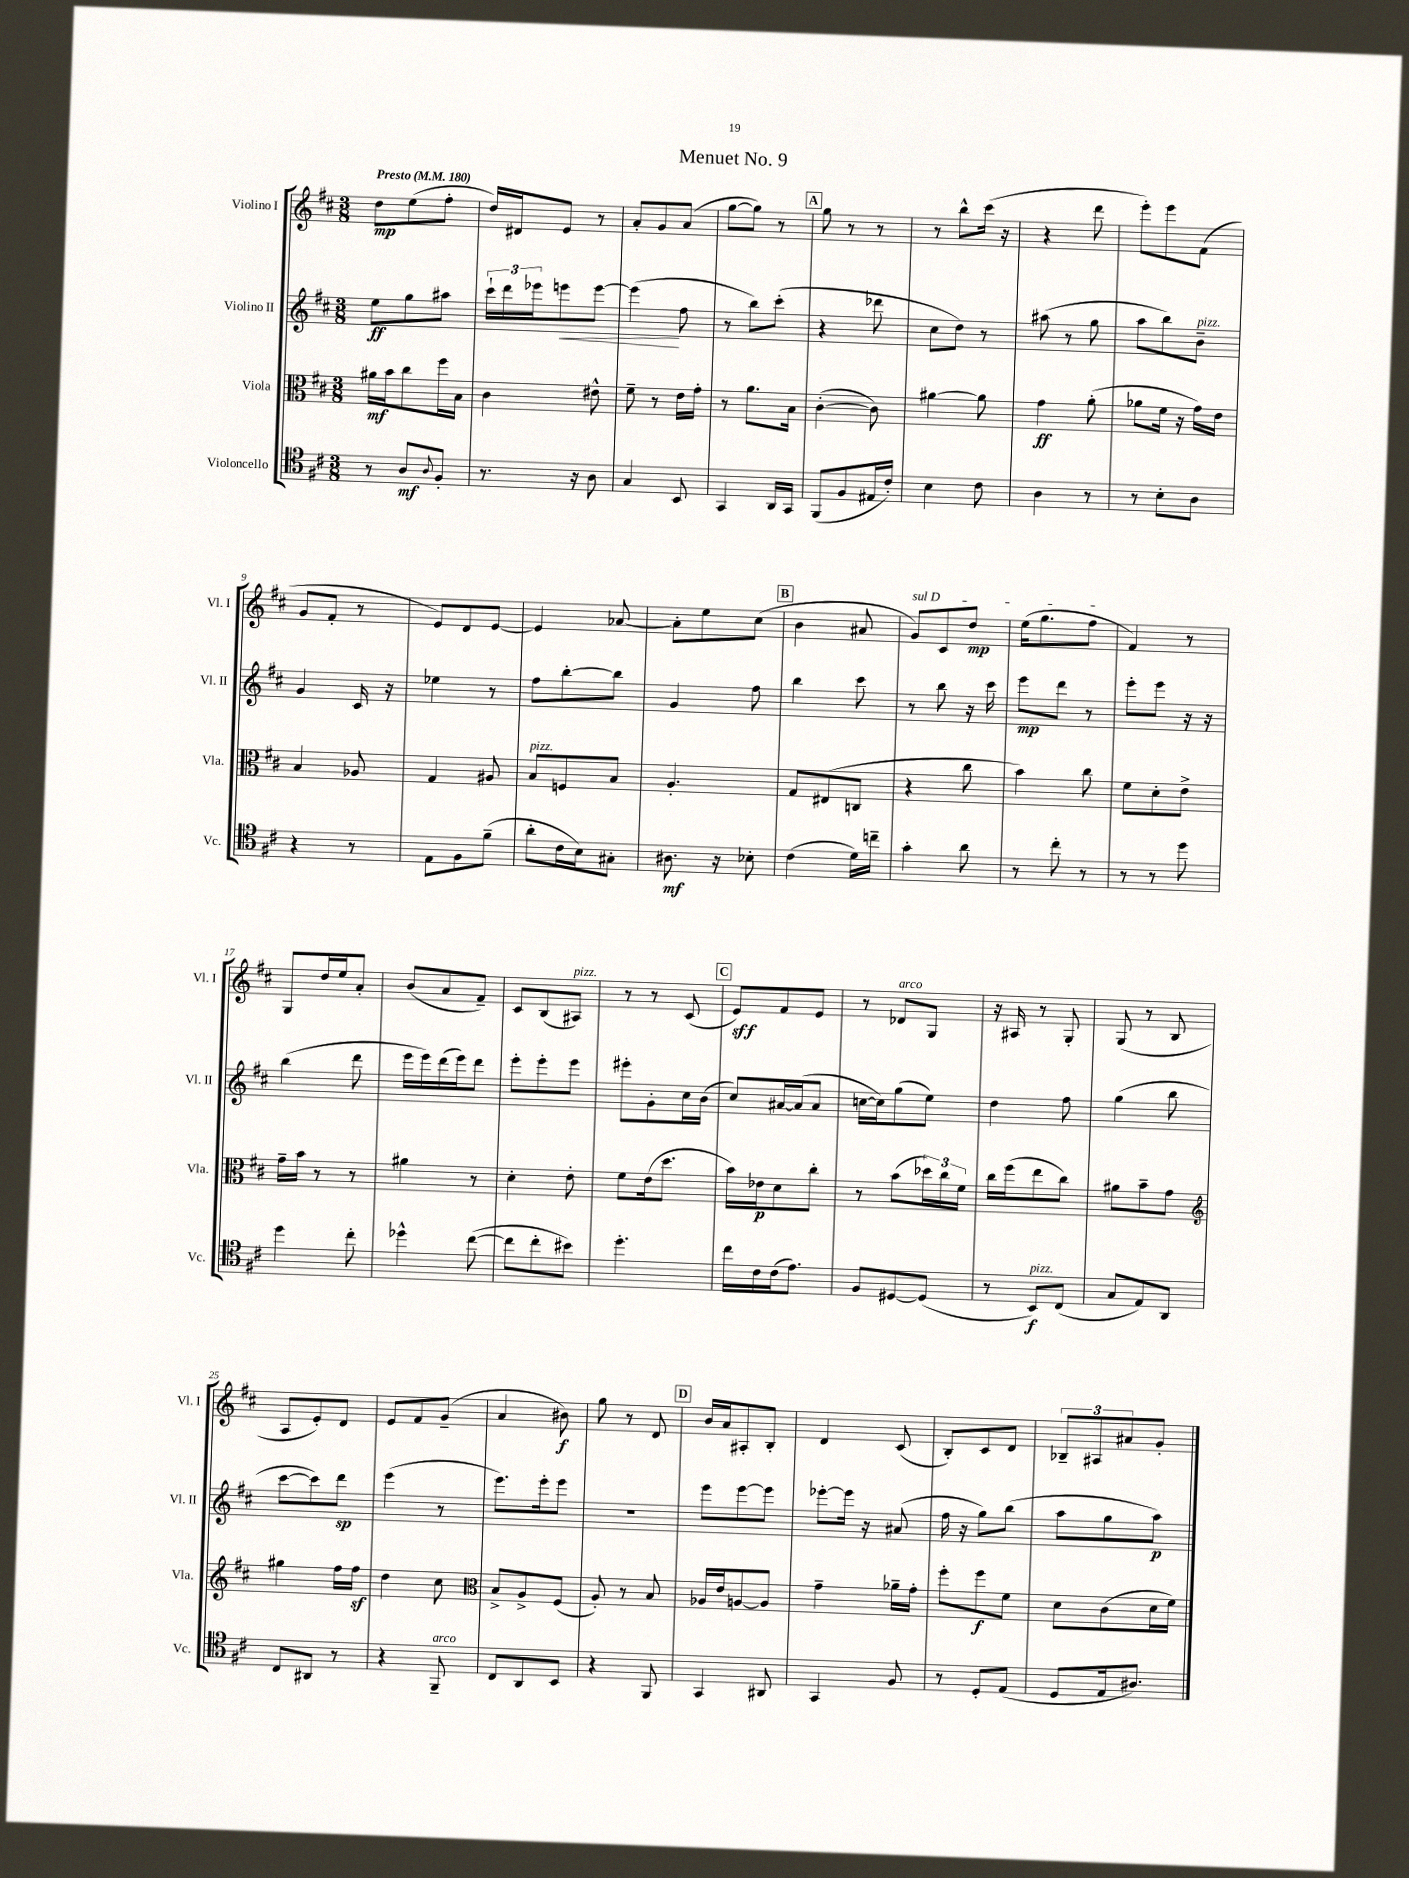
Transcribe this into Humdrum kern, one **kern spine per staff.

**kern	**kern	**kern	**kern
*staff4	*staff3	*staff2	*staff1
*clefC4	*clefC3	*clefG2	*clefG2
*k[f#c#]	*k[f#c#]	*k[f#c#]	*k[f#c#]
*M3/8	*M3/8	*M3/8	*M3/8
*MM180	*MM180	*MM180	*MM180
8r	16a#\LL	8ee\L	8dd\L
.	16b\J	.	.
8A/L	8cc#\	8gg\	(8ee\
8qqA/	.	.	.
8F#'/J	16ff#\L	8aa#\J	8ff#'\J
.	16B\JJ	.	.
=	=	=	=
8.r	4c#\	24ccc#`\LL	16dd/LL)
.	.	24ddd\	.
.	.	.	16d#/J
.	.	24eee-\J	.
.	.	8eee\	8e/J
16r	.	.	.
8A\	8e#^^\	[8eee\J	8r
=	=	=	=
4G/	8f#~\	(4eee\]	8a'/L
.	8r	.	8g/
8BB/	16e\LL	8ff#\	(8a/J
.	16g'\JJ	.	.
=	=	=	=
4GG/	8r	8r	[8gg\L
.	8.a\L	8bb\L)	8gg\]J)
16AA/LL	.	(8ccc#'\J	8r
16GG/JJ	16B\Jk	.	.
=	=	=	=
(8FF#/L	([4c#'\	4r	8gg\
8F#/	.	.	8r
16E#/L	8c#\])	8ddd-\	8r
16c#'/JJ)	.	.	.
=	=	=	=
4B\	[4a#\	8cc#\L	8r
.	.	8dd\J)	8bb^^\L
8c#\	8a#\]	8r	(16ccc#\Jk
.	.	.	16r
=	=	=	=
4A\	4g\	(8aa#\	4r
.	.	8r	.
8r	(8a'\	8gg\	8ddd\
=	=	=	=
8r	8a-\L	8aa\L	8eee'\L)
8B'\L	16f#\Jk	8bb\)	8eee\
.	16r	.	.
8A\J	16g\LL)	8b~\J	(8f#\J
.	16e\JJ	.	.
=	=	=	=
4r	4B/	4g/	8g/L
.	.	.	8f#'/J
8r	8A-/	16c#/	8r
.	.	16r	.
=	=	=	=
8E\L	4G/	4ee-\	8e/L)
8F#\	.	.	8d/
(8f#~\J	8A#/	8r	[8e/J
=	=	=	=
8a'\L	8B/L	8ff#\L	4e/]
16c#\L	8F/	[8bb'\	.
16B\J)	.	.	.
8G#'\J	8B/J	8bb\]J	[8a-/
=	=	=	=
8.A#\	4.A'/	4g/	8a-'\]L
.	.	.	8ee\
16r	.	.	.
8B-'\	.	8ff#\	(8cc#\J
=	=	=	=
(4c#\	8G/L	4bb\	4b\
.	(8E#/	.	.
16d\LL)	8C/J	8ccc#\	8a#/
16cc~\JJ	.	.	.
=	=	=	=
4g'\	4r	8r	8g/L)
.	.	8bb\	8c#/
8a\	8cc#\	16r	8dd/J
.	.	16ccc#\	.
=	=	=	=
8r	4b\)	8eee\L	(16ee\LK
.	.	.	8.gg\
8cc#'\	.	8ddd\J	.
8r	8cc#\	8r	8ff#\J
=	=	=	=
8r	8f#\L	8eee'\L	4f#/)
8r	8d'\	8eee\J	.
8dd\	8e^\J	16r	8r
.	.	16r	.
=	=	=	=
4dd\	16g~\LL	(4bb\	8G/L
.	16b\JJ	.	.
.	8r	.	16dd/L
.	.	.	16ee/J
8cc#'\	8r	8ddd\	8a'/J
=	=	=	=
4dd-^^\	4a#\	16eee\LL	(8b/L
.	.	16eee\)	.
.	.	(16ddd\	8a/
.	.	16eee\J)	.
([8cc#\	8r	8ddd\J	8f#~/J)
=	=	=	=
8cc#\]L	4d'\	8eee'\L	8c#/L
8cc#'\	.	8eee'\	(8B/
8b#\J)	8e'\	8eee\J	8A#/J)
=	=	=	=
4.dd'\	8f#\L	8eee#'\L	8r
.	(16e\k	8g'\	8r
.	8.dd\J	.	.
.	.	16cc#\L	(8c#/
.	.	(16b\JJ	.
=	=	=	=
16cc#\LL	16b\LL)	8cc#/L)	8e/L)
16c#\	16e-\J	.	.
(16c#\J	8d\	[16a#/L	8f#/
8.e\J)	.	(16a#/]J	.
.	8cc#'\J	8a#/J	8e/J
=	=	=	=
8F#/L	8r	[16cc\LL	8r
.	.	16cc\]J)	.
[8D#/	(8b\L	(8gg\	8d-/L
(8D#/]J	24dd-\L)	8ee\J)	8G/J
.	24cc#\	.	.
.	24f#\JJ	.	.
=	=	=	=
8r	16cc#\LL	4dd\	16r
.	(16ff#\J	.	16A#/
8BB/L)	8ee\	.	8r
(8C#/J	8cc#\J)	8ff#\	8G'/
=	=	=	=
8G/L	8a#\L	(4gg\	(8G/
8E/)	8b~\	.	8r
8AA/J	8g\J	8bb\	8B/
=	=	=	=
*	*clefG2	*	*
8C#/L	4gg#\	[8ccc#\L	8A/L
8AA#/J	.	8ccc#\])	8e'/)
8r	16ff#\LL	8ddd\J	8d/J
.	16ff#\JJ	.	.
=	=	=	=
4r	4dd\	(4eee\	8e/L
.	.	.	8f#/
8FF#~/	8cc#\	8r	(8g~/J
=	=	=	=
*	*clefC3	*	*
8C#/L	8B^/L	8.eee\L)	4a/
8AA/	8A^/	.	.
.	.	16eee'\k	.
8BB/J	(8F#/J	8eee\J	8b#\)
=	=	=	=
4r	8A'/)	4.r	8gg\
.	8r	.	8r
8FF#/	8B/	.	8d/
=	=	=	=
4GG/	16A-/LL	8eee\L	16b/LL
.	16e/J	.	16a/J
.	[8A/	[8eee\	8A#'/
8AA#/	8A/]J	8eee\]J	8B'/J
=	=	=	=
4GG/	4g~\	[8eee-'\L	4d/
.	.	16eee-\]Jk	.
.	.	16r	.
8F#/	16a-~\LL	(8a#/	(8c#/
.	16g'\JJ	.	.
=	=	=	=
8r	8ff#'\L	16ff#\	8B'/L)
.	.	16r	.
8D'/L	8ff#\	8gg\L)	8c#/
(8E/J	8f#\J	(8bb\J	8d/J
=	=	=	=
8D/L	8d\L	8aa\L	12B-~/L
.	.	.	12A#/
16E/k	(8c#\	8gg\	.
.	.	.	12a#/
8.A#/J)	.	.	.
.	16d\L	8aa\J)	8g'/J
.	16f#\JJ)	.	.
==	==	==	==
*-	*-	*-	*-
